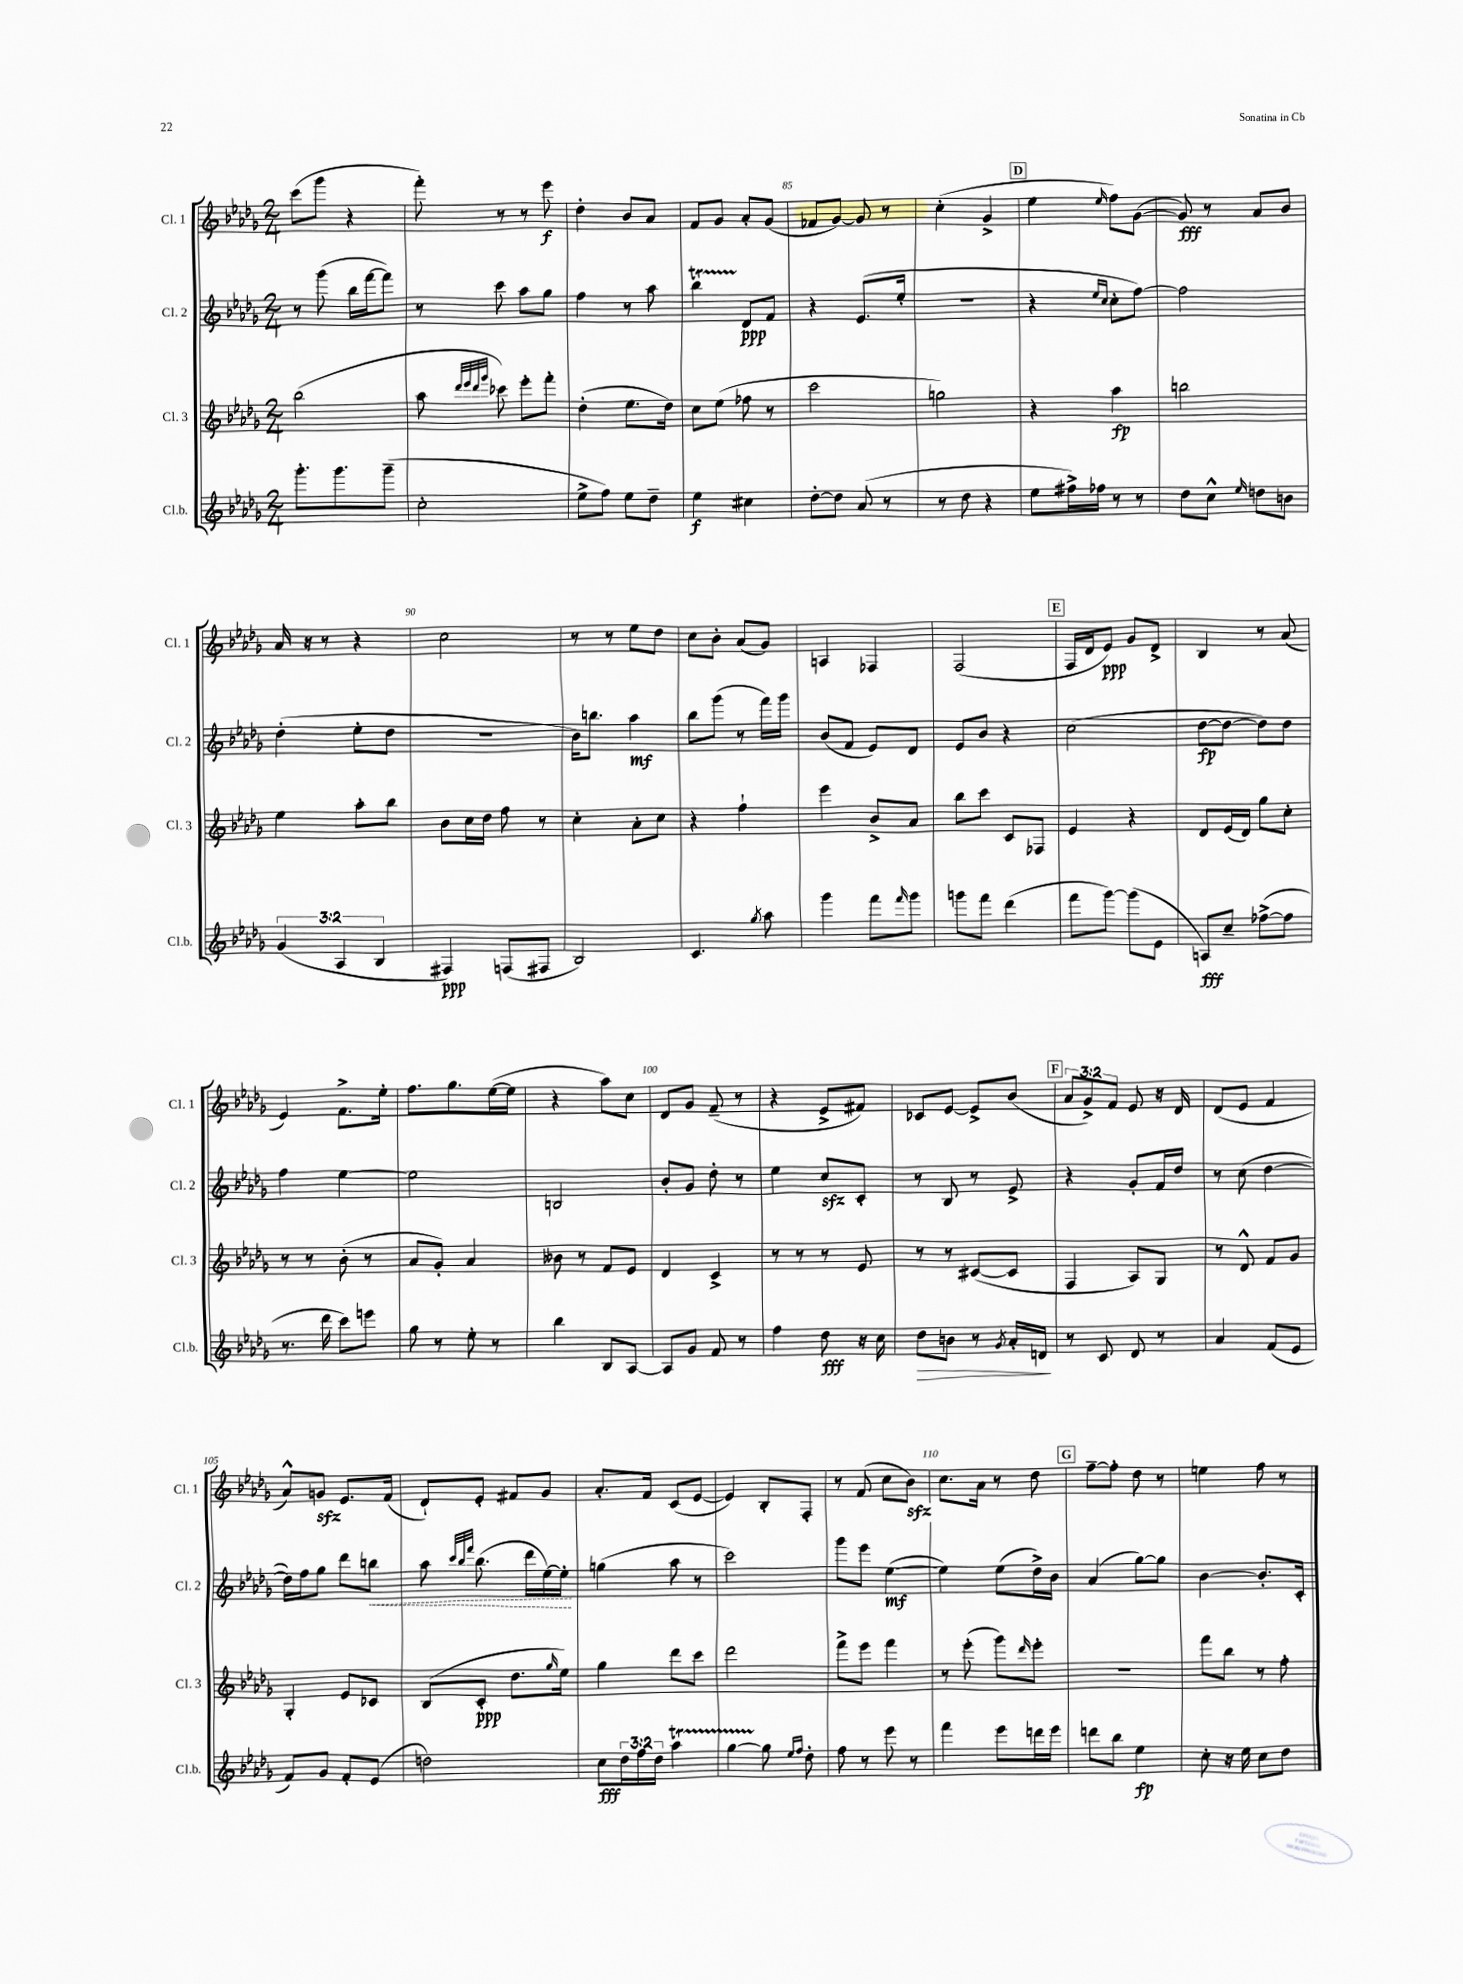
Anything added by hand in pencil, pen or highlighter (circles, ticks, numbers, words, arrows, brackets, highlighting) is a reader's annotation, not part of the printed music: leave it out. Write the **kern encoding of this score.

**kern	**kern	**kern	**kern
*staff4	*staff3	*staff2	*staff1
*clefG2	*clefG2	*clefG2	*clefG2
*k[b-e-a-d-g-]	*k[b-e-a-d-g-]	*k[b-e-a-d-g-]	*k[b-e-a-d-g-]
*M2/4	*M2/4	*M2/4	*M2/4
8.ggg-'	(2bb-	8r	(8ccc
.	.	(8ggg-	8ggg-
8.ggg-	.	.	.
.	.	16bb-	4r
.	.	[16fff	.
(8ggg-~	.	8fff])	.
=	=	=	=
2cc'	8aa-	8r	8fff')
.	32qqddd-	.	.
.	32qqeee-	.	.
.	32qqddd-	.	.
.	32qqggg-	.	.
.	8ccc-)	8ccc	8r
.	8eee-'	8aa-	8r
.	8fff'	8gg-	8eee-
=	=	=	=
8ee-^	(4dd-'	4ff	4dd-'
8ff)	.	.	.
8ee-	8.ee-	8r	8b-
8dd-~	.	8aa-	8a-
.	16dd-)	.	.
=	=	=	=
4ee-	8cc	4bb-	8f
.	(8ee-	.	8g-
4cc#	8ff-	8d-	8a-'
.	8r	8f	(8g-
=	=	=	=
[8dd-'	2ccc	4r	8f-
8dd-]	.	.	[8g-)
(8a-	.	(8.e-	8g-]
8r	.	.	8r
.	.	16ee-'	.
=	=	=	=
8r	2gg)	2r	(4cc'
8dd-	.	.	.
4r	.	.	4g-^
=	=	=	=
8ee-	4r	4r	4ee-
16ff#^)	.	.	.
16ff-	.	.	.
.	.	16qqee-	.
.	.	16qqcc	16qqee-
8r	4aa-	8cc'	8ff)
8r	.	[8ff)	([8g-
=	=	=	=
8dd-	2bb	2ff]	8g-])
8cc^^	.	.	8r
16qqee-	.	.	.
8dd	.	.	8a-
8b	.	.	8b-
=	=	=	=
(6g-	4ee-	(4dd-'	16a-
.	.	.	16r
.	.	.	8r
6A-	.	.	.
.	8aa-'	8ee-'	4r
6B-	.	.	.
.	8bb-	8dd-	.
=	=	=	=
4F#)	8b-	2r	2cc
.	16cc	.	.
.	16dd-	.	.
(8F	8ff	.	.
8F#	8r	.	.
=	=	=	=
2B-)	4cc'	16b-)	8r
.	.	8.bb	.
.	.	.	8r
.	8a-'	4aa-	8ee-
.	8cc	.	8dd-
=	=	=	=
4.c	4r	8bb-	8cc
.	.	(8ggg-	8b-'
.	4ff`	8r	(8a-
8qgg-	.	.	.
8aa-	.	16fff)	8g-)
.	.	16ggg-	.
=	=	=	=
4ggg-	4eee-	(8b-	4A
.	.	8f	.
8fff	8b-^	8e-)	4F-
16qqfff	.	.	.
8ggg-	8a-	8d-	.
=	=	=	=
8ggg	8bb-	8e-	(2F
8fff	8ccc	8b-	.
(4ddd-	8c	4r	.
.	8F-	.	.
=	=	=	=
8fff	4e-	(2cc	16F
.	.	.	16d-
[8ggg-)	.	.	8e-)
(8ggg-]	4r	.	8g-
8e-	.	.	8d-^
=	=	=	=
8A)	8d-	[8dd-	4B-
8cc~	(16e-	8dd-_	.
.	16d-)	.	.
([8ff-^	8gg-	8dd-])	8r
8ff-]	8cc'	8dd-	(8a-
=	=	=	=
8.r	8r	4ff	4e-)
.	8r	.	.
16ddd-	.	.	.
8ccc)	(8b-'	[4ee-	8.f^
8eee	8r	.	.
.	.	.	16ee-'
=	=	=	=
8gg-	8a-	2ee-]	8.ff
8r	8g-')	.	.
.	.	.	8.gg-
8ee-'	4a-	.	.
8r	.	.	([16ee-
.	.	.	16ee-]
=	=	=	=
4bb-	8b--	2B	4r
.	8r	.	.
8B-	8f	.	8aa-)
[8A-	8e-	.	8cc
=	=	=	=
8A-]	4d-	8b-'	8d-
8g-	.	8g-	8g-
8f	4c^	8dd-'	(8f~
8r	.	8r	8r
=	=	=	=
4ff	8r	4ee-	4r
.	8r	.	.
8dd-	8r	8cc	8e-^
16r	8e-	8c'	8f#)
16cc	.	.	.
=	=	=	=
8dd-	8r	8r	8c-
8b	8r	8B-	[8e-
8r	([8c#	8r	8e-^]
8qg-	.	.	.
16a-'	8c#]	8e-^	(8b-
16d	.	.	.
=	=	=	=
8r	4F	4r	12a-
.	.	.	12g-^)
8c	.	.	.
.	.	.	12f
8d-	8A-)	8g-'	8e-
8r	8G-	16f	16r
.	.	16dd-	16d-
=	=	=	=
4a-	8r	8r	(8d-
.	8d-^^	(8cc	8e-
(8f	8f	[4dd-	4f
8e-	8g-	.	.
=	=	=	=
8f)	4G-'	16dd-])	8a-^^)
.	.	16ff	.
8g-	.	8gg-	8g
8f'	8e-	8ddd-	8.e-
(8e-	8c-	8bb	.
.	.	.	(16f
=	=	=	=
2dd)	(8B-	8aa-	8d-`)
.	.	32qqccc	.
.	.	32qqbb-	.
.	.	32qqfff	.
.	8c'	(8.bb-	8e-'
.	8.dd-	.	8f#
.	.	16ddd-	.
.	.	[16ee-)	8g-
.	16qqgg-	.	.
.	16ee-)	16ee-']	.
=	=	=	=
8cc	4gg-	(4gg	8.a-'
24dd-	.	.	.
24ff	.	.	.
.	.	.	16f
24dd-	.	.	.
4aa-	8ddd-	8aa-	(8c
.	8ccc	8r	[8e-
=	=	=	=
[4gg-	2ddd-	2ccc)	4e-])
8gg-]	.	.	8B-'
16qqee-	.	.	.
16qqff	.	.	.
8dd-'	.	.	8F'
=	=	=	=
8ff	8fff^	8ggg-	8r
8r	8eee-	8eee-	(8f
8eee-	4fff	([4ee-	8cc
8r	.	.	8b-)
=	=	=	=
4fff	8r	4ee-])	8.cc
.	(8eee-'	.	.
.	.	.	16a-
8eee-	8ggg-)	(8ee-	8r
.	16qqddd-	.	.
16ddd	8eee-'	16dd-^)	8dd-
16eee-	.	16b-	.
=	=	=	=
8ddd	2r	(4a-	[8ff~
8bb-	.	.	8ff']
4ee-	.	[8gg-)	8dd-
.	.	8gg-]	8r
=	=	=	=
8cc'	8fff	[4b-	4ee
16r	8bb-	.	.
16ee-	.	.	.
8cc	8r	8.b-']	8ff
8dd-	8ff'	.	8r
.	.	16c'	.
==	==	==	==
*-	*-	*-	*-
